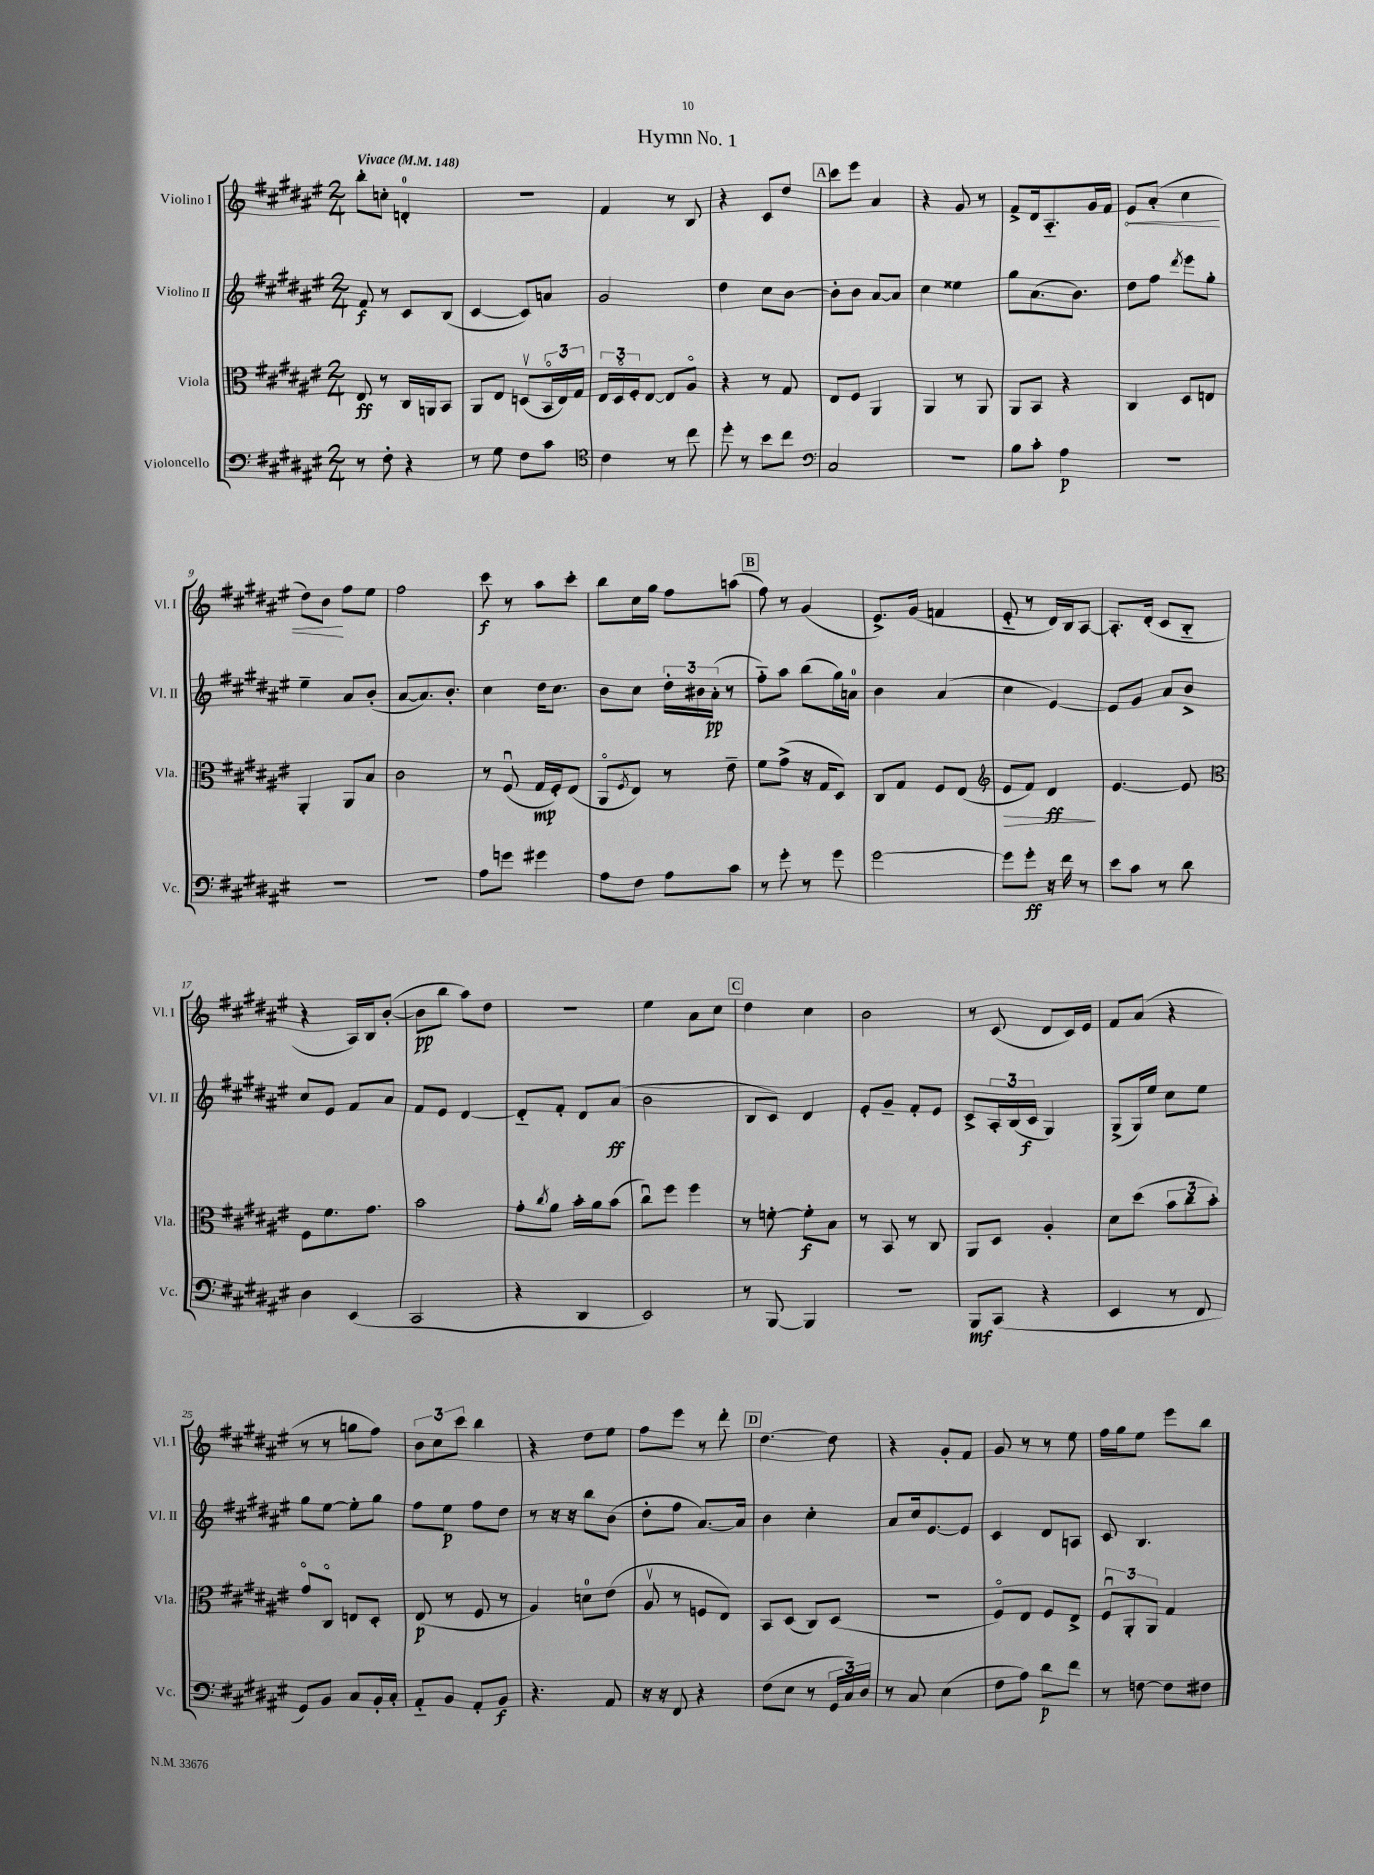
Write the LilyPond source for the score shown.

\header { title = "Hymn No. 1" }
<<
\new StaffGroup <<
\new Staff = "s0" \with { instrumentName = "Violino I" shortInstrumentName = "Vl. I" } {
    \clef treble \key fis \major \numericTimeSignature \time 2/4 \tempo "Vivace" 4 = 148
    b''8-. c''8-. d'4-0-. |
    R2 |
    fis'4 r8 b8 |
    r4 cis'8 dis''8 |
    \mark \markup { \box "A" } cis'''8 eis'''8 ais'4 |
    r4 gis'8 r8 |
    fis'8-> dis'16 ais8.-_ gis'16 fis'16 |
    \once \override Hairpin.circled-tip = ##t eis'8\< ais'8-.( cis''4 |
    dis''8) b'8\! fis''8 eis''8 |
    fis''2 |
    cis'''8\f r8 ais''8 cis'''8-. |
    b''8 cis''16 gis''16 fis''8 a''8( |
    \mark \markup { \box "B" } fis''8) r8 gis'4( |
    eis'8.->) gis'16( f'4 |
    eis'8-_ r8 dis'16) b16 ais8~ |
    ais8.-. dis'16-.( cis'8 b8-_ |
    r4 ais16) b16 b'8~-.( |
    b'8\pp b''8 ais''8) dis''8 |
    R2 |
    eis''4 ais'8 cis''8 |
    \mark \markup { \box "C" } dis''4 cis''4 |
    b'2 |
    r8 cis'8( dis'8 cis'16) eis'16 |
    fis'8 ais'8( r4 |
    r8 r8 g''8 fis''8) |
    \tuplet 3/2 { b'8 cis''8 cis'''8 } b''4 |
    r4 dis''8 eis''8 |
    fis''8 eis'''8 r8 dis'''8-. |
    \mark \markup { \box "D" } dis''4.~ dis''8 |
    r4 gis'8-. fis'8 |
    gis'8 r8 r8 eis''8 |
    fis''16 gis''16 eis''8 eis'''8 b''8 \bar "|." |
}
\new Staff = "s1" \with { instrumentName = "Violino II" shortInstrumentName = "Vl. II" } {
    \clef treble \key fis \major \numericTimeSignature \time 2/4
    fis'8\f r8 cis'8 b8( |
    cis'4~ cis'8) a'8 |
    gis'2 |
    dis''4 cis''8 b'8~ |
    \mark \markup { \box "A" } b'8-. b'8 ais'8~ ais'8 |
    cis''4 eisis''4 |
    gis''8 ais'8.( b'8.) |
    dis''8 fis''8 \acciaccatura { dis'''8 } eis'''8 gis''8-. |
    eis''4-- ais'8 b'8-.( |
    ais'8~ ais'8.) b'8.-. |
    cis''4 dis''16 cis''8. |
    b'8 cis''8 \tuplet 3/2 { dis''16-. bis'16 ais'16-.\pp( } r8 |
    \mark \markup { \box "B" } fis''8-_) ais''8 b''8( gis''16) a'16-0 |
    b'4 ais'4( |
    cis''4 eis'4~) |
    eis'8 gis'8 ais'8 b'8-> |
    cis''8 eis'8 fis'8 ais'8 |
    fis'8 eis'8 dis'4~ |
    dis'8-_ fis'8-. dis'8 ais'8\ff( |
    b'2 |
    \mark \markup { \box "C" } b8 cis'8) dis'4 |
    eis'8-. gis'8-- fis'8-. eis'8 |
    cis'8-> \tuplet 3/2 { ais16-. b16( cis'16\f } gis4) |
    gis8->( gis16) eis''16 cis''8 eis''8 |
    gis''8 eis''8~ eis''8-. gis''8 |
    fis''8 eis''8\p fis''8 dis''8 |
    r8 r16 r16 b''8 b'8( |
    dis''8-. fis''8 ais'8.~) ais'16 |
    \mark \markup { \box "D" } b'4 cis''4-. |
    ais'8 cis''16 eis'8.~ eis'8 |
    cis'4 dis'8 a8 |
    cis'8 b4. \bar "|." |
}
\new Staff = "s2" \with { instrumentName = "Viola" shortInstrumentName = "Vla." } {
    \clef alto \key fis \major \numericTimeSignature \time 2/4
    eis8\ff r8 cis16 a,16 b,8 |
    ais,8 eis8 d8\upbow( \tuplet 3/2 { b,16\flageolet eis16) gis16 } |
    \tuplet 3/2 { eis16 dis16\flageolet fis16-. } eis8~ eis8 ais8\flageolet |
    r4 r8 gis8 |
    \mark \markup { \box "A" } eis8 fis8 ais,4 |
    ais,4 r8 ais,8 |
    ais,8 b,8 r4 |
    cis4 dis8 e8 |
    ais,4-. ais,8 b8 |
    cis'2 |
    r8 fis8\downbow( gis16\mp fis16-.) eis8( |
    ais,8\flageolet \acciaccatura { fis8 } eis8) r8 eis'8-- |
    \mark \markup { \box "B" } fis'8 gis'8->( r16 gis16 dis8) |
    cis8 gis8 fis8 eis8( |
    \clef treble eis'8\> fis'8) dis'4\ff\! |
    eis'4.~ eis'8 |
    \clef alto fis8 fis'8. gis'8. |
    b'2 |
    gis'8-. \acciaccatura { cis''8 } ais'8 b'16-. ais'16 b'8( |
    cis''8\downbow) fis''8 fis''4 |
    \mark \markup { \box "C" } r8 f'8~-. f'8-.\f b8 |
    r8 b,8 r8 cis8 |
    ais,8 dis8 ais4-. |
    dis'8 dis''8( \tuplet 3/2 { b'8 cis''8 b'8-.) } |
    gis'8\flageolet cis8\flageolet e8 dis8-. |
    eis8\p( r8 fis8 r8 |
    ais4) d'8-0 eis'8( |
    ais8\upbow r8 f8 eis8) |
    \mark \markup { \box "D" } b,8 dis8( cis8) dis8( |
    r2 |
    fis8\flageolet) eis8 fis8 eis8-> |
    \tuplet 3/2 { fis8\downbow ais,8-. ais,8 } gis4 \bar "|." |
}
\new Staff = "s3" \with { instrumentName = "Violoncello" shortInstrumentName = "Vc." } {
    \clef bass \key fis \major \numericTimeSignature \time 2/4
    r8 fis8-. r4 |
    r8 gis8 fis8 cis'8 |
    \clef tenor cis'4 r8 cis''8 |
    dis''8-. r8 b'8 cis''8 |
    \mark \markup { \box "A" } \clef bass cis2 |
    R2 |
    b8 cis'8-. ais4\p |
    R2 |
    R2 |
    R2 |
    ais8 g'8 gis'4 |
    ais8 fis8 ais8 cis'8 |
    \mark \markup { \box "B" } r8 gis'8-. r8 gis'8 |
    gis'2~ |
    gis'8 gis'8-.\ff r16 fis'16 r8 |
    eis'8 cis'8 r8 dis'8 |
    dis4 eis,4( |
    cis,2 |
    r4 dis,4 |
    eis,2) |
    \mark \markup { \box "C" } r8 b,,8~ b,,4 |
    R2 |
    b,,8\mf cis,8( r4 |
    eis,4 r8 fis,8 |
    gis,8) b,8 cis8 b,16-. cis16-. |
    ais,8-_ b,8 ais,8-. b,8\f |
    r4. ais,8 |
    r16 r16 fis,8 r4 |
    \mark \markup { \box "D" } fis8( eis8 r8 \tuplet 3/2 { gis,16 cis16) dis16 } |
    r8 cis8 eis4( |
    fis8 ais8) dis'8\p fis'8 |
    r8 f8~ f8 fis8 \bar "|." |
}
>>
>>
